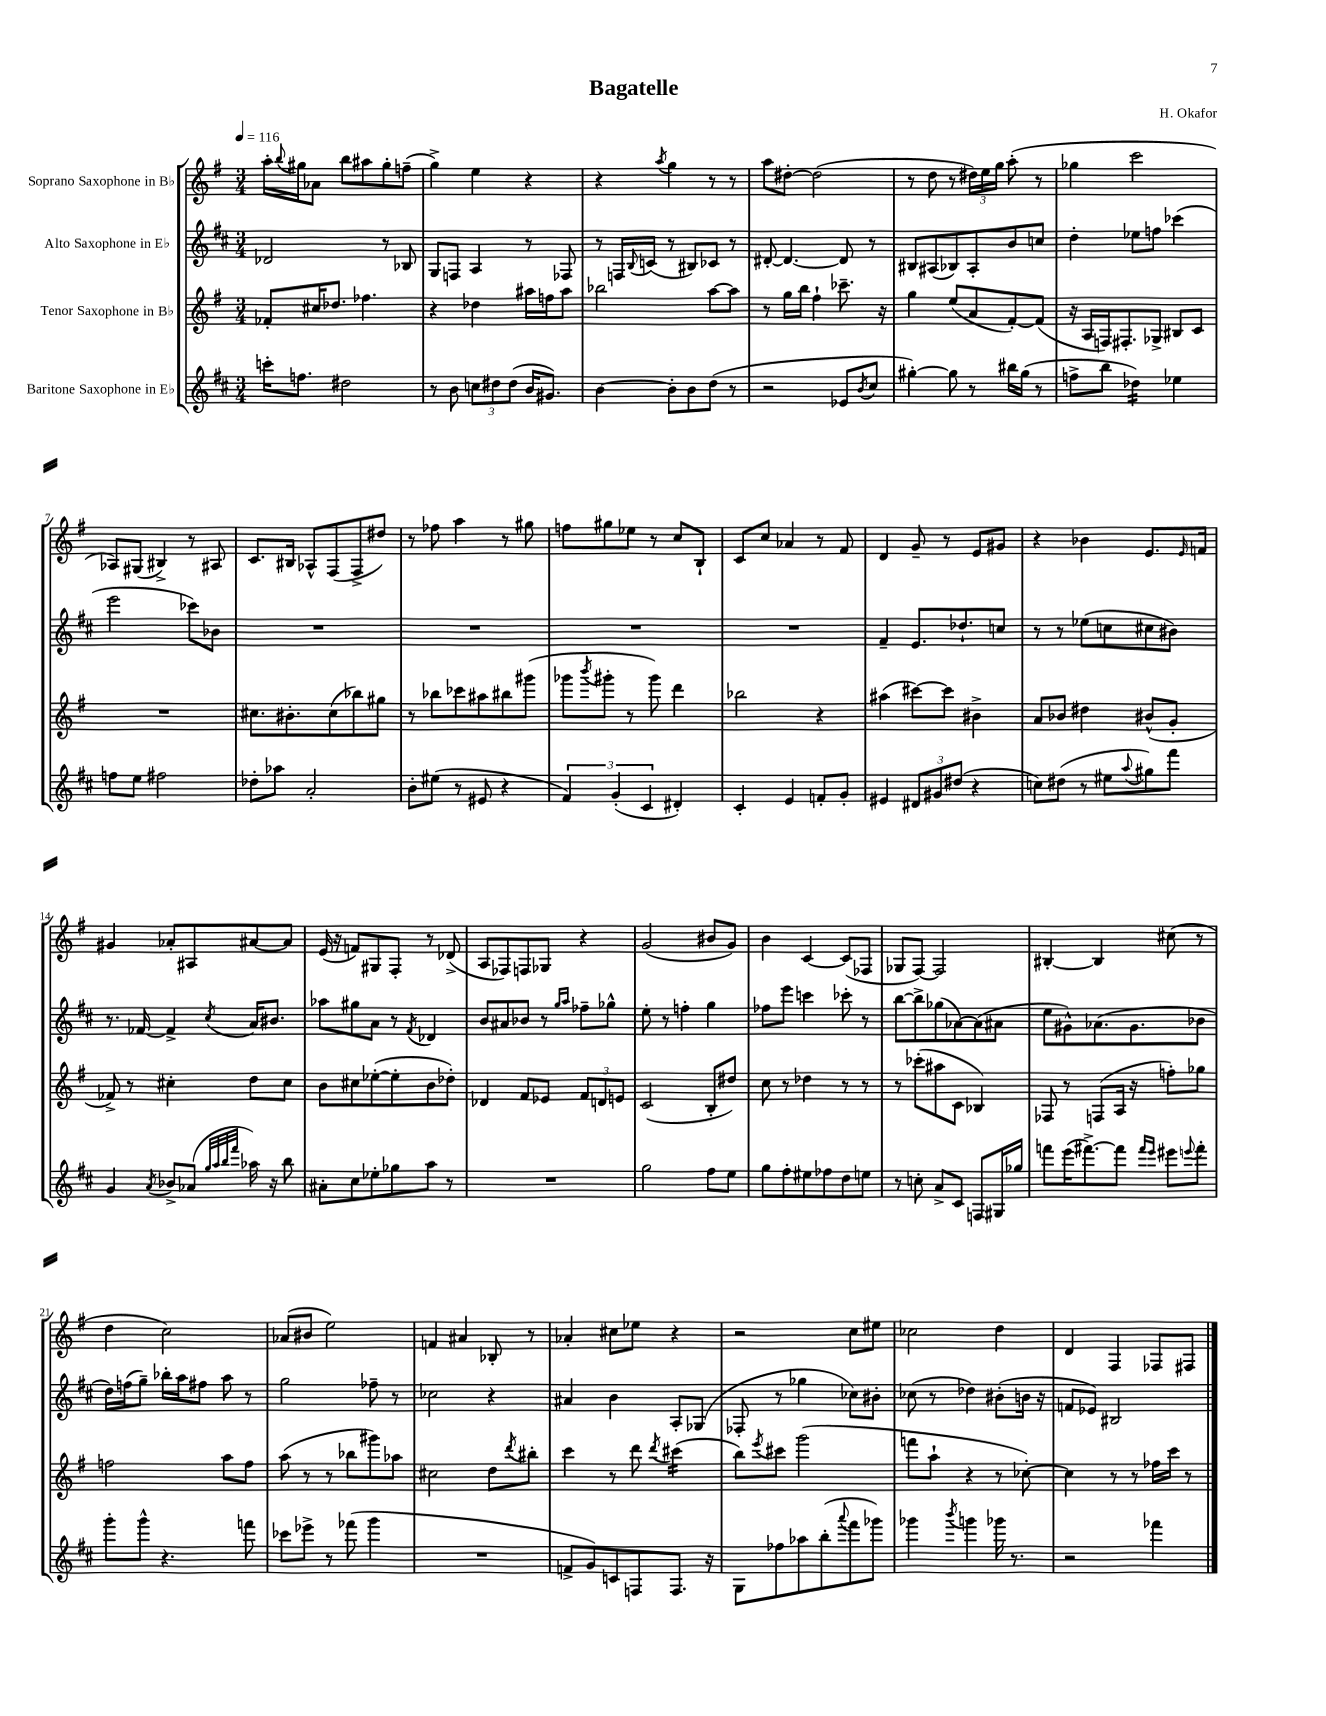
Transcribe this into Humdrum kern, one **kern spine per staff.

**kern	**kern	**kern	**kern
*staff4	*staff3	*staff2	*staff1
*clefG2	*clefG2	*clefG2	*clefG2
*k[f#c#]	*k[f#]	*k[f#c#]	*k[f#]
*M3/4	*M3/4	*M3/4	*M3/4
*MM116	*MM116	*MM116	*MM116
16ccc'	8f-'	2d-	16aa'
.	.	.	8qqbb
8.ff	.	.	16gg#
.	16cc#	.	8a-
.	8.dd-	.	.
2dd#	.	.	8bb
.	4.ff-	.	8aa#
.	.	8r	8gg#'
.	.	8B-	(8ff~
=	=	=	=
8r	4r	8G	4gg^)
8b	.	8F	.
12cc	4dd-	4A	4ee
12dd#	.	.	.
(12dd#	.	.	.
16b	16aa#	8r	4r
8.g#)	16ff	.	.
.	8aa#	8F-	.
=	=	=	=
[4b	2bb-	8r	4r
.	.	16F	.
.	.	8qqB	.
.	.	(16c	.
.	.	.	8qaa
8b']	.	8r	4gg
8b	.	8B#)	.
(8dd	[8aa	8c-	8r
8r	8aa]	8r	8r
=	=	=	=
2r	8r	[8d#'	8aa
.	16gg	4.d#_	[8dd#'
.	16bb	.	.
.	4ff#`	.	(2dd#]
8e-	8.ccc-~	8d#]	.
8qb	.	.	.
8cc#	.	8r	.
.	16r	.	.
=	=	=	=
[4gg#')	4gg	8B#	8r
.	.	(8A#	8dd
8gg#]	(8ee	8B-)	8r
8r	8a	8A#'	24dd#)
.	.	.	24ee
.	.	.	24gg
16bb#	[8f#')	8b	(8aa'
(16gg#	.	.	.
8r	(8f#]	8cc	8r
=	=	=	=
8ff^	16r	4dd'	4gg-
.	16A	.	.
8bb	16F)	.	.
.	8.F#'	.	.
4dd-)	.	8ee-	2ccc
.	8G-^	8ff	.
4ee-	8B#	(4ccc-	.
.	8c	.	.
=	=	=	=
8ff	2.r	2eee	8A-)
8ee	.	.	(8G#
2ff#	.	.	4B#^)
.	.	8ccc-)	8r
.	.	8b-	8A#
=	=	=	=
8dd-'	8.cc#	2.r	8.c
8aa-	.	.	.
.	8.b#'	.	16B#
2a'	.	.	8A-^^
.	(8cc#	.	(8F#
.	8bb-)	.	8F#^
.	8gg#	.	8dd#)
=	=	=	=
8b'	8r	2.r	8r
(8ee#	8bb-	.	8ff-
8r	8ccc-	.	4aa
8e#	8aa#	.	.
4r	8bb#	.	8r
.	(8ggg#	.	8gg#
=	=	=	=
6f#)	8ggg-	2.r	8ff
.	8qbbb	.	.
.	8ggg#'	.	8gg#
(6g'	.	.	.
.	8r	.	8ee-
6c#	.	.	.
.	8ggg#)	.	8r
4d#')	4ddd	.	8cc
.	.	.	8B`
=	=	=	=
4c#'	2bb-	2.r	8c
.	.	.	8cc
4e	.	.	4a-
8f'	4r	.	8r
8g'	.	.	8f#
=	=	=	=
4e#	(4aa#	4f#~	4d
12d#	[8ccc#)	8.e	8g~
12g#	.	.	.
.	8ccc#]	.	8r
(12dd#	.	.	.
.	.	8.dd-`	.
4r	4b#^	.	8e
.	.	8cc	8g#
=	=	=	=
8cc)	8a	8r	4r
(8dd#	8b-	8r	.
8r	4dd#	(8ee-	4b-
8ee#	.	8cc	.
8qqaa	.	.	.
8gg#)	(8b#^^	8cc#	8.e
8fff#	8g'	8b#)	.
.	.	.	16qqe
.	.	.	16f
=	=	=	=
4g	8f-^)	8.r	4g#
.	8r	.	.
.	.	[16f-	.
8qa	.	.	.
8b-^	4cc#'	4f-^]	8a-'
(8a-	.	.	8A#
32qqgg	.	.	.
32qqaa	.	.	.
32qqbb	.	.	.
32qqfff#	.	8qcc#	.
16aa-)	8dd	16a	[8a#
16r	.	8.b#	.
8bb	8cc#	.	8a#]
=	=	=	=
8a#'	8b	8aa-	(16e
.	.	.	16r
8cc#	8cc#	8gg#	8f)
8ee-'	([8ee-'	8a	8G#
8gg-	8ee-']	8r	8F#'
.	.	8qf#	.
8aa	8b	4d-	8r
8r	8dd-')	.	(8d-^
=	=	=	=
2.r	4d-	8b	8A
.	.	8a#	8F-)
.	8f#	8b-	8F
.	8e-	8r	8G-
.	.	16qqgg	.
.	.	16qqaa	.
.	12f#	8ff-~	4r
.	12d	.	.
.	.	8gg-^^	.
.	12e	.	.
=	=	=	=
2gg	(2c	8ee'	(2g
.	.	8r	.
.	.	4ff'	.
8ff#	8B'	4gg	8b#
8ee	8dd#)	.	8g)
=	=	=	=
8gg	8cc	8ff-	4b
8ff#'	8r	8eee	.
8ee#	4dd-	4ccc	[4c
8ff-	.	.	.
8dd	8r	8ccc-'	(8c]
8ee	8r	8r	8F-
=	=	=	=
8r	8r	[8bb	8G-
8cc'	(8ccc-'	8bb^]	[8F#)
8a^	8aa#	(8gg-	2F#]
8c#	8c	[8a-)	.
8F	4B-)	(8a-]	.
16G#	.	8a#	.
16gg-	.	.	.
=	=	=	=
8fff	8F-	8ee	[4B#'
(16eee	8r	8g#^^)	.
[8.fff#^)	.	.	.
.	(8F	(8.a-	4B#]
8fff#]	16A	.	.
.	16r	8.g#	.
16qqfff#	.	.	.
16qqeee	.	.	.
8eee#	8ff')	.	(8cc#
8qqeee	.	.	.
8fff#'	8gg-	8b-	8r
=	=	=	=
8ggg'	2ff	16dd)	4dd
.	.	(16ff	.
8ggg^^	.	8gg~)	.
4.r	.	16bb-'	2cc)
.	.	16aa	.
.	.	8ff#	.
.	8aa	8aa	.
8fff	8ff	8r	.
=	=	=	=
8ccc-	(8aa	2gg	(8a-
8eee-^	8r	.	8b#
8r	8r	.	2ee)
(8fff-	8bb-	.	.
4ggg	8ggg#)	8ff-~	.
.	8aa-	8r	.
=	=	=	=
2.r	2cc#	2cc-	4f
.	.	.	4a#
.	8dd	4r	8B-'
.	8qddd	.	.
.	8bb#'	.	8r
=	=	=	=
8f^	4ccc	4a#	4a-'
8g)	.	.	.
8c	8r	4b	8cc#
8F	8ddd	.	8ee-
.	8qddd	.	.
8.F	(4ccc#	8A'	4r
.	.	(8G-	.
16r	.	.	.
=	=	=	=
8G	8bb)	8F-'	2r
.	8qeee	.	.
8ff-	8ccc#	8r	.
8aa-	(2ggg	4gg-	.
(8bb'	.	.	.
8qqaaa	.	.	.
8fff#	.	8cc-)	8cc
8ggg-)	.	8b#'	8ee#
=	=	=	=
4ggg-	8fff	(8cc-	2cc-
.	8aa`	8r	.
8qbbb	.	.	.
4ggg	4r	4dd-)	.
16ggg-	8r	(8b#'	4dd
8.r	.	.	.
.	[8cc-')	16b	.
.	.	16r	.
=	=	=	=
2r	4cc-]	8f	4d
.	.	8e-)	.
.	8r	2B#	4F#
.	8r	.	.
4fff-	16ff-	.	8F-
.	16ccc	.	.
.	8r	.	8F#
==	==	==	==
*-	*-	*-	*-
